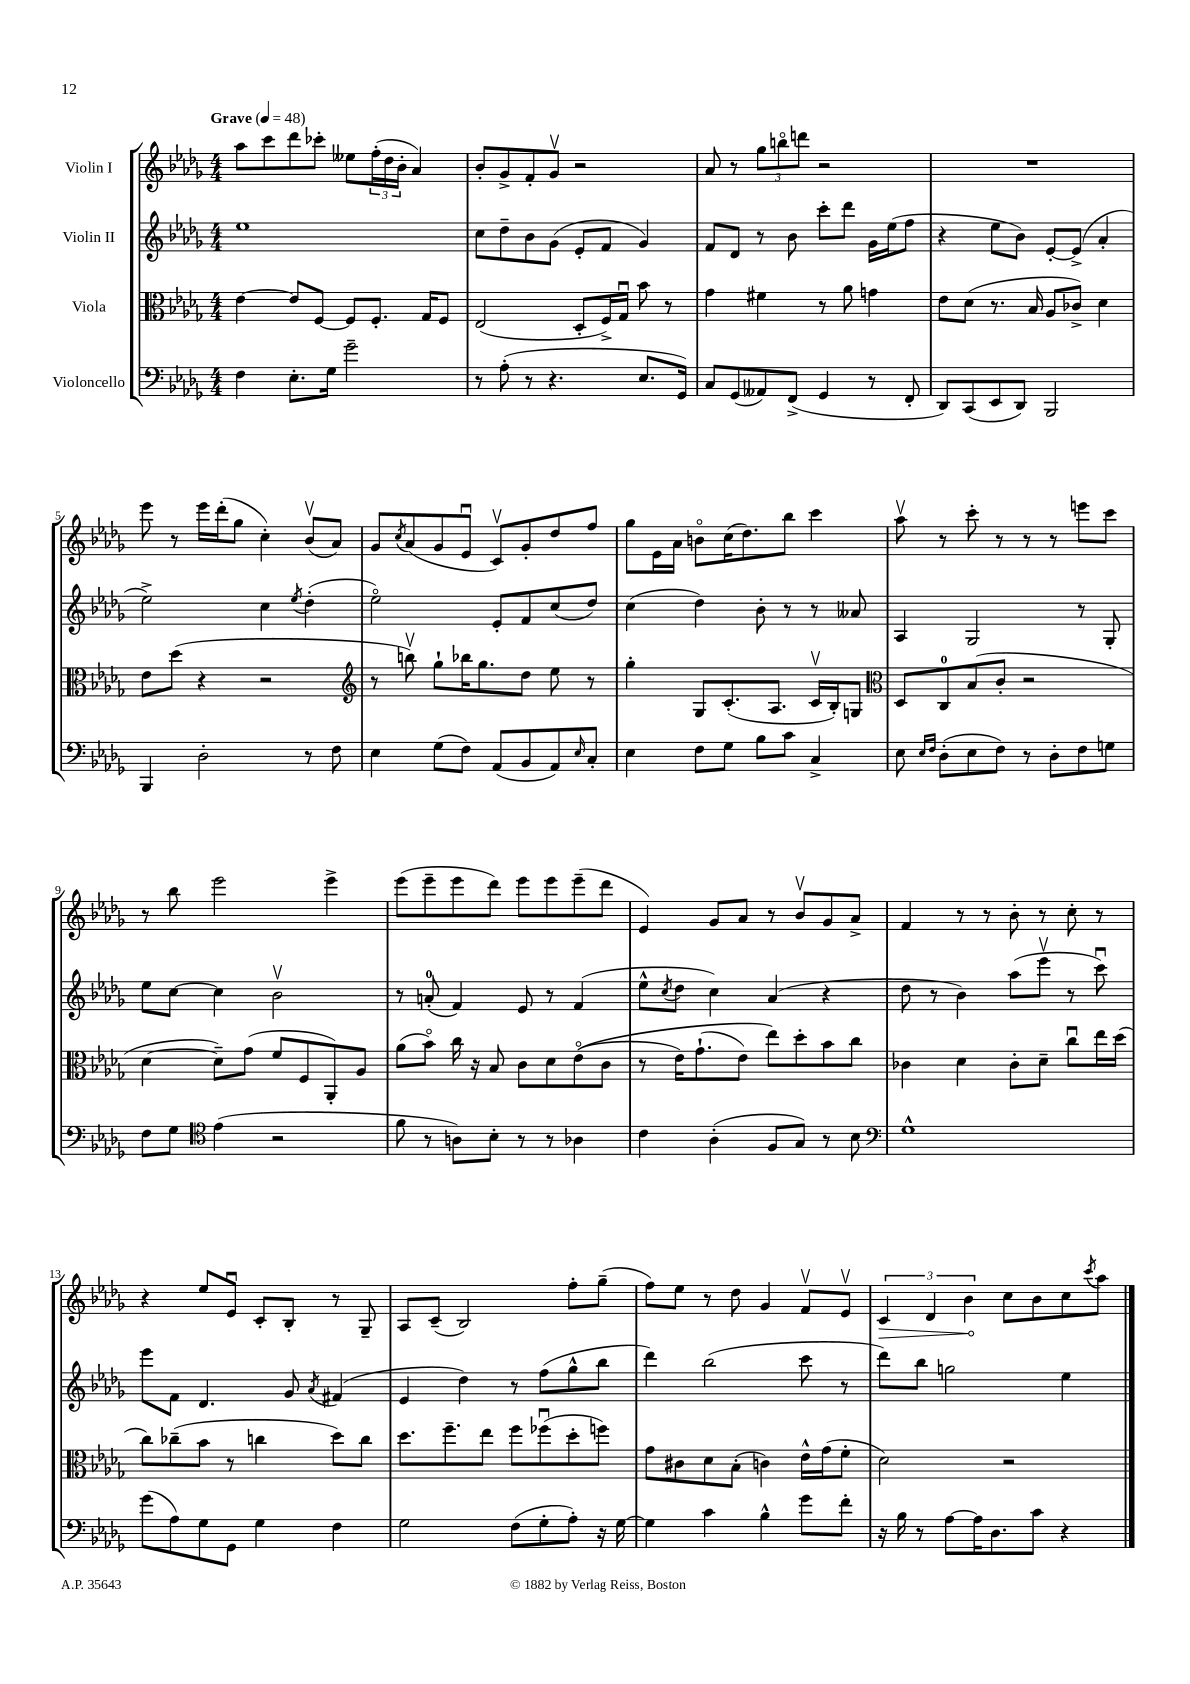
<<
\new StaffGroup <<
\new Staff = "s0" \with { instrumentName = "Violin I" } {
    \clef treble \key des \major \numericTimeSignature \time 4/4 \tempo "Grave" 4 = 48
    aes''8 c'''8 des'''8 ces'''8-. eeses''8 \tuplet 3/2 { f''16-.( des''16 bes'16-. } aes'4) |
    bes'8-. ges'8-> f'8-. ges'8\upbow r2 |
    aes'8 r8 \tuplet 3/2 { ges''8 b''8\flageolet d'''8 } r2 |
    R1 |
    ees'''8 r8 ees'''16 des'''16-.( ges''8 c''4-.) bes'8\upbow( aes'8) |
    ges'8 \acciaccatura { c''8 } aes'8( ges'8 ees'8\downbow c'8\upbow) ges'8-. des''8 f''8 |
    ges''8 ees'16 aes'16 b'8\flageolet c''16( des''8.) bes''8 c'''4 |
    aes''8\upbow r8 c'''8-. r8 r8 r8 e'''8 c'''8 |
    r8 bes''8 ees'''2 ees'''4-> |
    ees'''8( ees'''8-- ees'''8 des'''8) ees'''8 ees'''8 ees'''8--( des'''8 |
    ees'4) ges'8 aes'8 r8 bes'8\upbow ges'8 aes'8-> |
    f'4 r8 r8 bes'8-. r8 c''8-. r8 |
    r4 ees''8 ees'8\downbow c'8-. bes8-. r8 ges8-- |
    aes8 c'8--( bes2) f''8-. ges''8--( |
    f''8) ees''8 r8 des''8 ges'4 f'8\upbow ees'8\upbow |
    \tuplet 3/2 { \once \override Hairpin.circled-tip = ##t c'4\> des'4 bes'4\! } c''8 bes'8 c''8 \acciaccatura { c'''8 } aes''8 \bar "|." |
}
\new Staff = "s1" \with { instrumentName = "Violin II" } {
    \clef treble \key des \major \numericTimeSignature \time 4/4
    ees''1 |
    c''8 des''8-- bes'8 ges'8( ees'8-. f'8 ges'4) |
    f'8 des'8 r8 bes'8 c'''8-. des'''8 ges'16 ees''16( f''8 |
    r4 ees''8 bes'8) ees'8~-. ees'8->( aes'4-. |
    ees''2->) c''4 \acciaccatura { ees''8 } des''4-.( |
    ees''2\flageolet) ees'8-. f'8 c''8( des''8) |
    c''4( des''4) bes'8-. r8 r8 aeses'8 |
    aes4 ges2 r8 ges8-. |
    ees''8 c''8~ c''4 bes'2\upbow |
    r8 a'8-0-.( f'4) ees'8 r8 f'4( |
    ees''8-^ \acciaccatura { c''8 } des''8 c''4) aes'4( r4 |
    des''8 r8 bes'4) aes''8( ees'''8\upbow r8 c'''8\downbow) |
    ees'''8 f'8 des'4. ges'8 \acciaccatura { aes'8 } fis'4( |
    ees'4 des''4) r8 f''8( ges''8-^ bes''8 |
    des'''4) bes''2( c'''8 r8 |
    des'''8) bes''8 g''2 ees''4 \bar "|." |
}
\new Staff = "s2" \with { instrumentName = "Viola" } {
    \clef alto \key des \major \numericTimeSignature \time 4/4
    ees'4~ ees'8 f8~ f8 f8.-. ges16 f8 |
    ees2( des8-. f16->) ges16\downbow bes'8 r8 |
    ges'4 fis'4 r8 aes'8 g'4 |
    ees'8 des'8( r8. bes16 aes8 ces'8->) des'4 |
    ees'8 des''8( r4 r2 |
    \clef treble r8 b''8\upbow) ges''8-! bes''16 ges''8. des''8 ees''8 r8 |
    ges''4-. ges8 c'8.-.( aes8. c'16\upbow bes16-.) g8 |
    \clef alto des8 c8-0 bes8( c'8-. r2 |
    des'4~ des'8--) ges'8( f'8 f8 aes,8-.) aes8 |
    aes'8( bes'8\flageolet) c''16 r16 bes8 c'8 des'8 ees'8\flageolet(\( c'8 |
    r8 ees'16) ges'8.-!( ees'8) ees''8\) des''8-. bes'8 c''8 |
    ces'4 des'4 ces'8-. des'8-- c''8\downbow ees''16 des''16( |
    c''8) ces''8--( bes'8 r8 c''4 des''8) c''8 |
    des''8. f''8.-- ees''8 f''8 fes''8\downbow( des''8-. f''8) |
    ges'8 cis'8 des'8 bes8-.( c'4) ees'16-^ ges'16( f'8-. |
    des'2) r2 \bar "|." |
}
\new Staff = "s3" \with { instrumentName = "Violoncello" } {
    \clef bass \key des \major \numericTimeSignature \time 4/4
    f4 ees8.-. ges16 ges'2-- |
    r8 aes8-.( r8 r4. ees8. ges,16) |
    c8 ges,8( aeses,8) f,8->( ges,4 r8 f,8-. |
    des,8) c,8( ees,8 des,8) bes,,2 |
    bes,,4 des2-. r8 f8 |
    ees4 ges8( f8) aes,8( bes,8 aes,8) \grace { ees16 } c8-. |
    ees4 f8 ges8 bes8 c'8 c4-> |
    ees8 \grace { ees16 f16 } des8-.( ees8 f8) r8 des8-. f8 g8 |
    f8 ges8 \clef tenor ees'4( r2 |
    f'8 r8 a8) bes8-. r8 r8 aes4 |
    c'4 aes4-.( f8 ges8) r8 bes8 |
    \clef bass ges1-^ |
    ges'8( aes8) ges8 ges,8 ges4 f4 |
    ges2 f8( ges8-. aes8-.) r16 ges16~ |
    ges4 c'4 bes4-^ ges'8 f'8-. |
    r16 bes16 r8 aes8~ aes16 des8. c'8 r4 \bar "|." |
}
>>
>>
